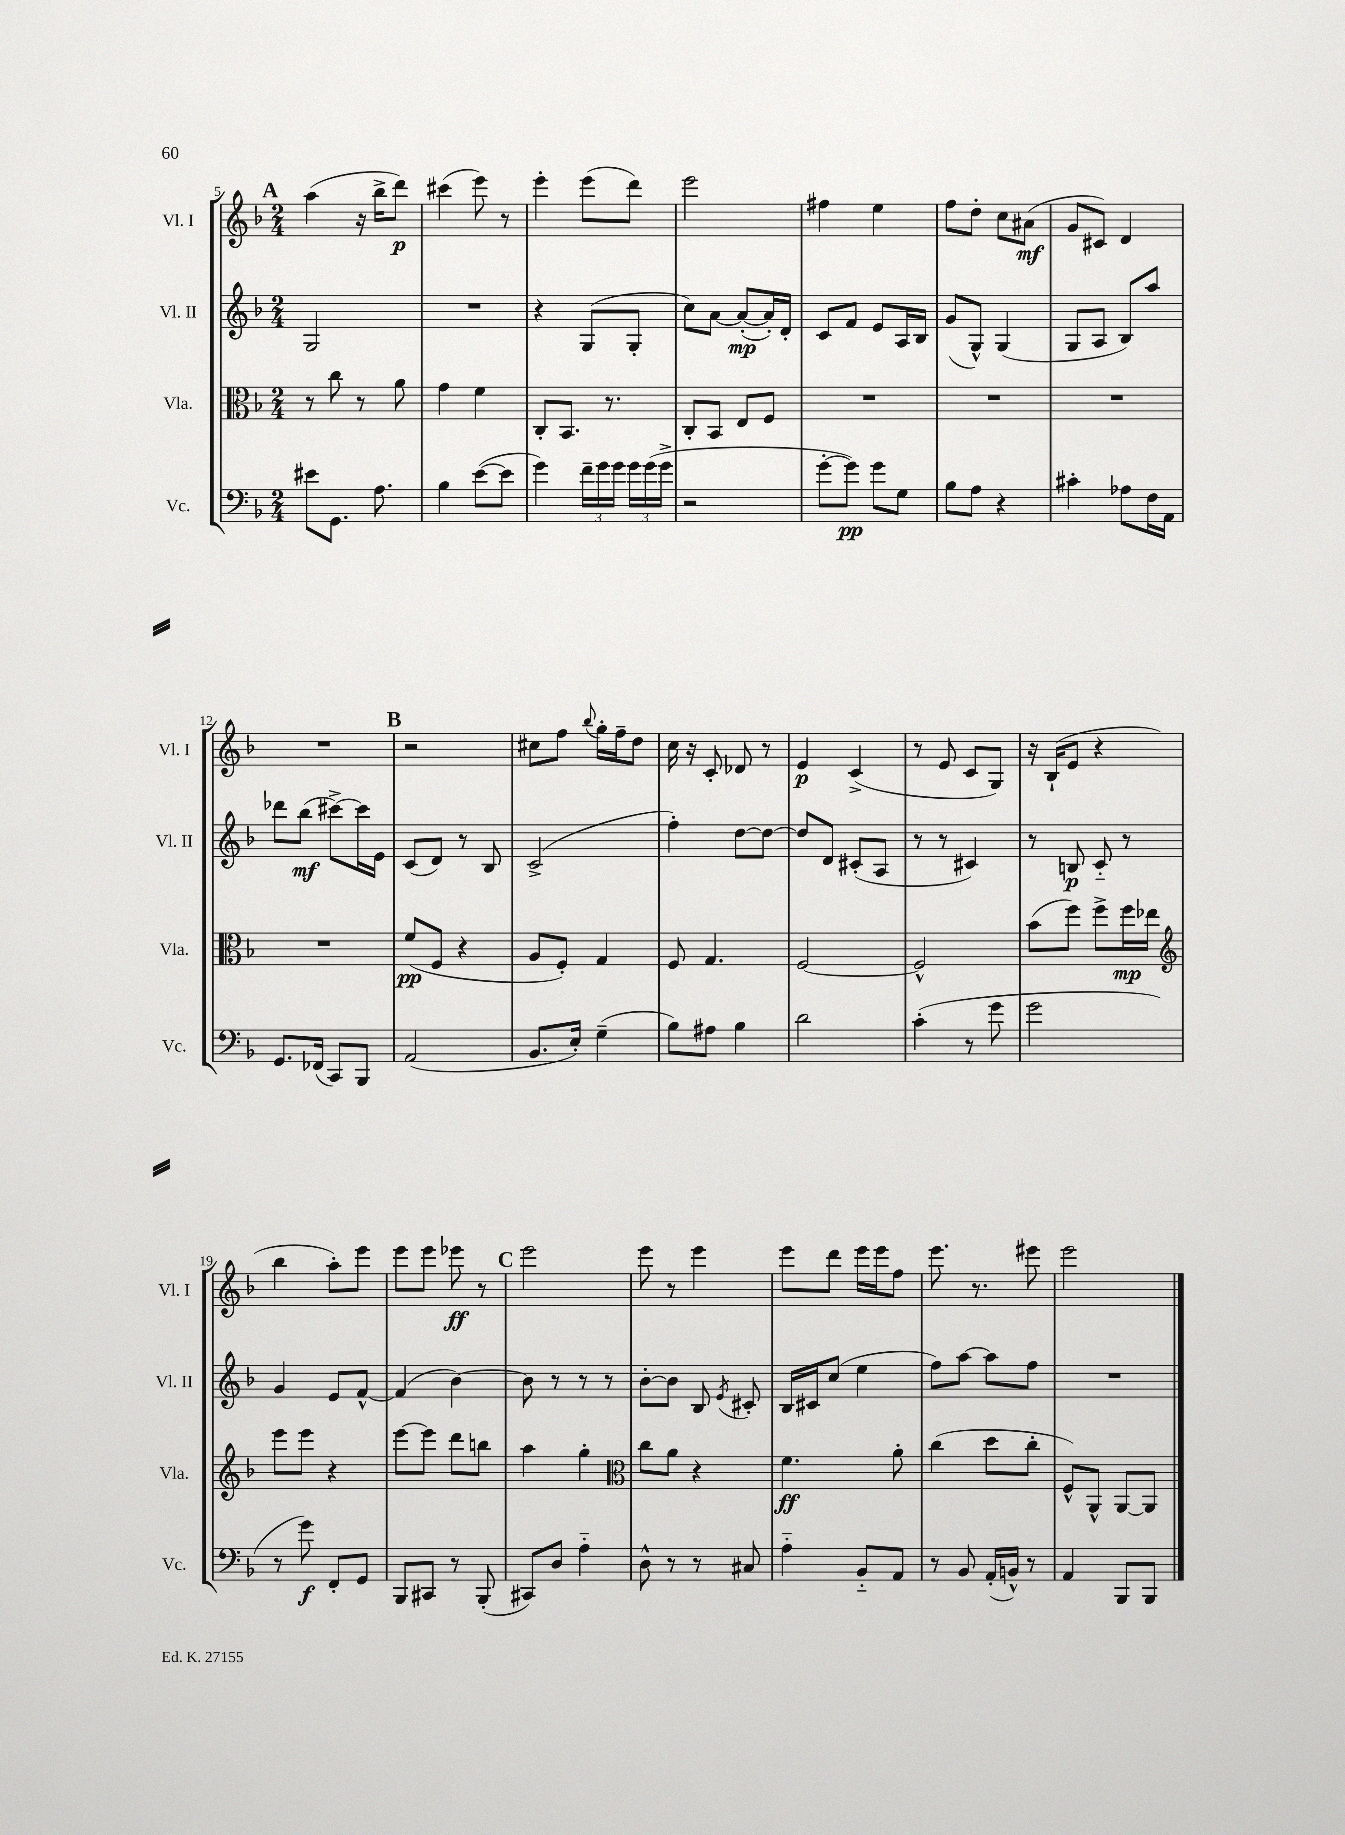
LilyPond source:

<<
\new StaffGroup <<
\new Staff = "s0" \with { instrumentName = "Vl. I" shortInstrumentName = "Vl. I" } {
    \clef treble \key f \major \numericTimeSignature \time 2/4
    \autoBeamOff \mark \markup { \bold "A" } a''4( r16 bes''16[-> d'''8]\p) |
    cis'''4( e'''8) r8 |
    e'''4-. e'''8[( d'''8]) |
    e'''2 |
    fis''4 e''4 |
    f''8[ d''8]-. c''8[ ais'8]\mf( |
    g'8[ cis'8]) d'4 |
    R2 |
    \mark \markup { \bold "B" } r2 |
    cis''8[ f''8] \appoggiatura { bes''8 } g''16[-. f''16-- d''8] |
    c''16 r16 c'8-. des'8 r8 |
    e'4\p c'4->( |
    r8 e'8 c'8[ g8]) |
    r16 bes16[-!( e'8] r4 |
    bes''4 a''8[-.) e'''8] |
    e'''8[ e'''8] ees'''8\ff r8 |
    \mark \markup { \bold "C" } e'''2 |
    e'''8 r8 e'''4 |
    e'''8[ d'''8] e'''16[ e'''16 f''8] |
    e'''8. r8. eis'''8 |
    e'''2 \bar "|." |
}
\new Staff = "s1" \with { instrumentName = "Vl. II" shortInstrumentName = "Vl. II" } {
    \clef treble \key f \major \numericTimeSignature \time 2/4
    \autoBeamOff \mark \markup { \bold "A" } g2 |
    R2 |
    r4 g8[( g8]-. |
    c''8[) a'8]~ a'8[~-.\mp( a'16-.) d'16]-. |
    c'8[ f'8] e'8[ a16 bes16] |
    g'8[( g8]-^) g4( |
    g8[ a8] bes8[) a''8] |
    des'''8[ bes''8]\mf( cis'''8[~->) cis'''16 e'16] |
    \mark \markup { \bold "B" } c'8[( d'8]) r8 bes8 |
    c'2->( |
    f''4-.) d''8[~ d''8]~ |
    d''8[ d'8] cis'8[-.( a8] |
    r8 r8 cis'4) |
    r8 b8\p c'8-_ r8 |
    g'4 e'8[ f'8]~-^ |
    f'4( bes'4~) |
    \mark \markup { \bold "C" } bes'8 r8 r8 r8 |
    bes'8[~-. bes'8] bes8 \acciaccatura { e'8 } cis'8-. |
    bes16[ cis'16 c''8]( e''4 |
    f''8[) a''8]~ a''8[ f''8] |
    R2 \bar "|." |
}
\new Staff = "s2" \with { instrumentName = "Vla." shortInstrumentName = "Vla." } {
    \clef alto \key f \major \numericTimeSignature \time 2/4
    \autoBeamOff \mark \markup { \bold "A" } r8 c''8 r8 a'8 |
    g'4 f'4 |
    c8[-. bes,8.] r8. |
    c8[-. bes,8] e8[ f8] |
    R2 |
    R2 |
    R2 |
    R2 |
    \mark \markup { \bold "B" } f'8[\pp( f8] r4 |
    a8[ f8]-.) g4 |
    f8 g4. |
    f2~ |
    f2-^ |
    bes'8[( f''8]) f''8[-> f''16\mp ees''16] |
    \clef treble e'''8[ e'''8] r4 |
    e'''8[~ e'''8] d'''8[ b''8] |
    \mark \markup { \bold "C" } a''4 g''4-. |
    \clef alto c''8[ a'8] r4 |
    f'4.\ff a'8-. |
    c''4( d''8[ c''8]-. |
    f8[-^) a,8]-^ a,8[~ a,8] \bar "|." |
}
\new Staff = "s3" \with { instrumentName = "Vc." shortInstrumentName = "Vc." } {
    \clef bass \key f \major \numericTimeSignature \time 2/4
    \autoBeamOff \mark \markup { \bold "A" } eis'8[ g,8.] a8. |
    bes4 e'8[~( e'8] |
    g'4) \tuplet 3/2 { f'16[-- g'16 g'16] } \tuplet 3/2 { g'16[ g'16( g'16]-> } |
    r2 |
    g'8[~-. g'8]\pp) g'8[ g8] |
    bes8[ a8] r4 |
    cis'4-. aes8[ f16 a,16] |
    g,8.[ fes,16]( c,8[) bes,,8] |
    \mark \markup { \bold "B" } a,2( |
    bes,8.[ e16]-.) g4--( |
    bes8[) ais8] bes4 |
    d'2 |
    c'4-.( r8 g'8 |
    g'2 |
    r8 g'8\f) f,8[-. g,8] |
    bes,,8[ cis,8] r8 bes,,8-.( |
    \mark \markup { \bold "C" } cis,8[) d8] a4-_ |
    d8-^ r8 r8 cis8 |
    a4-_ bes,8[-_ a,8] |
    r8 bes,8 a,16[-.( b,16]-^) r8 |
    a,4 bes,,8[ bes,,8] \bar "|." |
}
>>
>>
\layout { \context { \Score currentBarNumber = #5 } }
